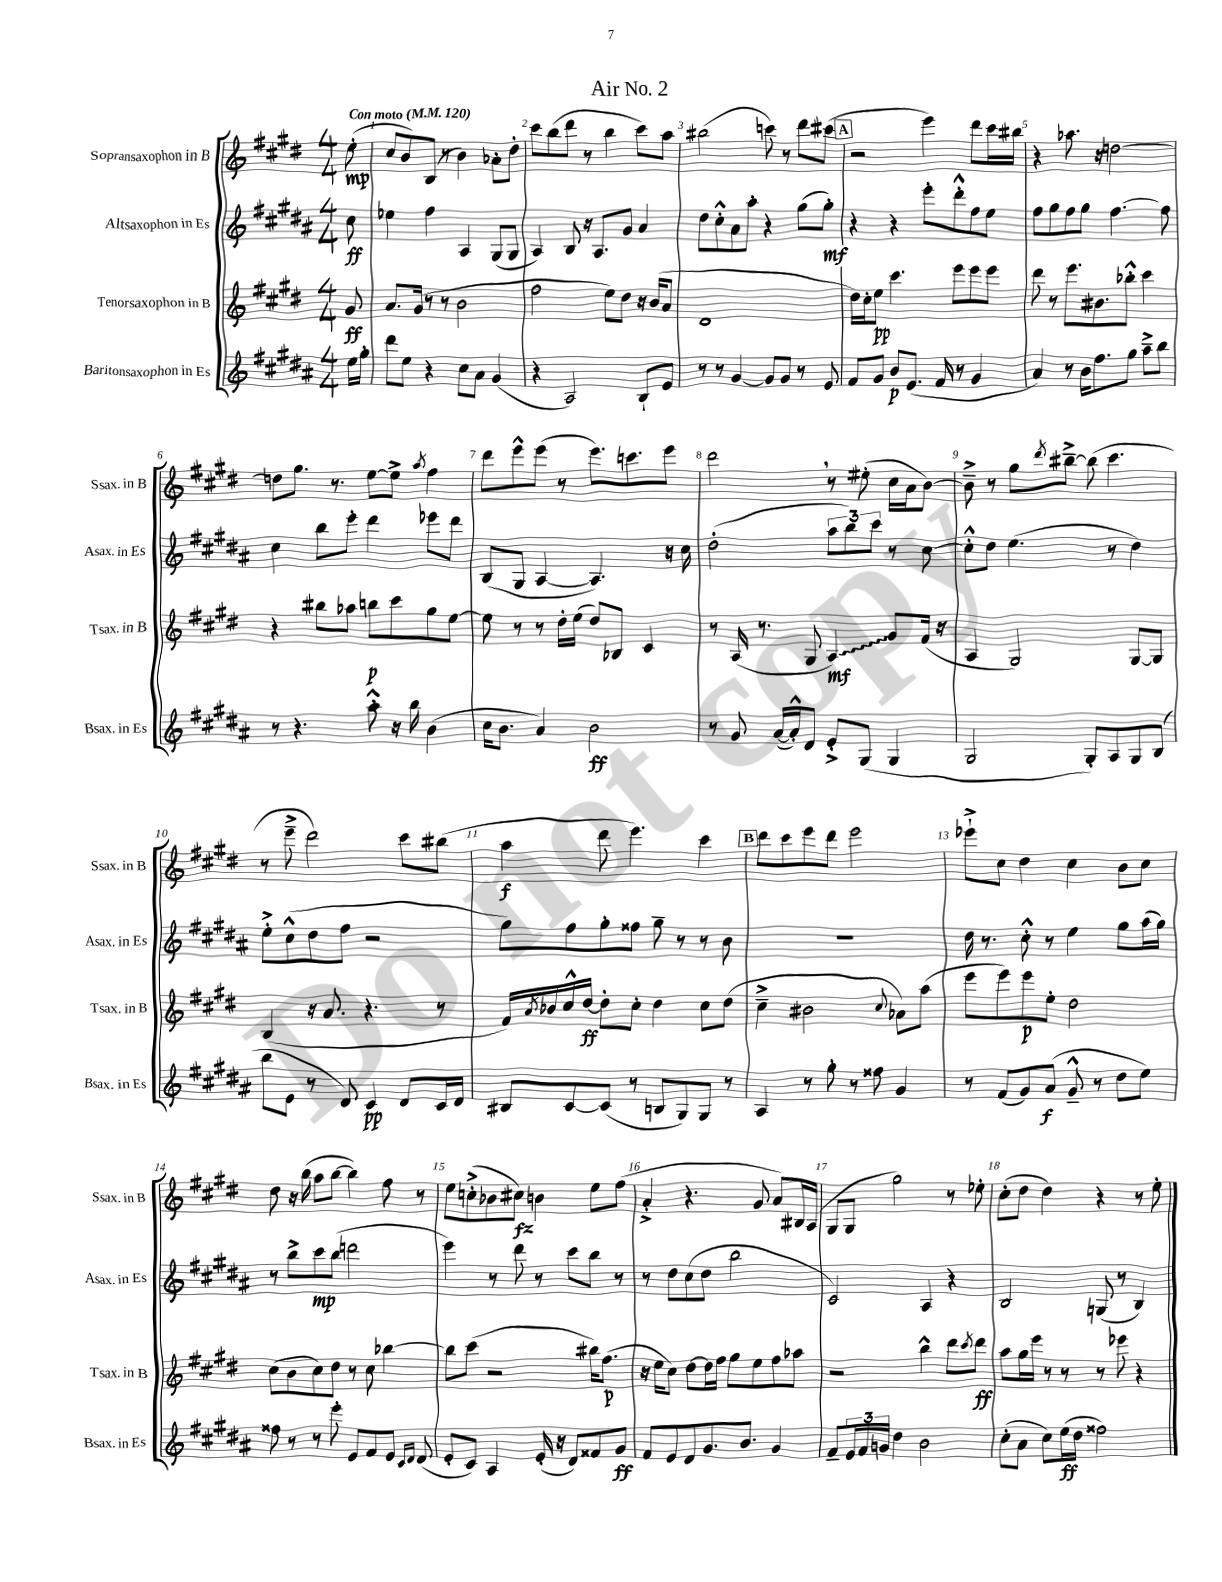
\header { title = "Air No. 2" }
<<
\new StaffGroup <<
\new Staff = "s0" \with { instrumentName = "Sopransaxophon in B" shortInstrumentName = "Ssax. in B" } {
    \clef treble \key e \major \numericTimeSignature \time 4/4 \partial 8 \tempo "Con moto" 4 = 120
    e''8-.\mp( |
    cis''8 b'8) b8( r8 b'4) aes'8-. dis''8-. |
    cis'''8 b''8( dis'''8 r8 b''4 cis'''8) a''8 |
    bis''2( c'''8) r8 dis'''8 cis'''8( |
    \mark \markup { \box "A" } r2 e'''4) dis'''8 cis'''16 bis''16 |
    r4 aes''8. r16 d''2~ |
    d''8 gis''8. r8. e''8~ e''8-> \acciaccatura { a''8 } fis''4 |
    dis'''8 e'''8-^ e'''8( r8 e'''8.) c'''8. e'''8 |
    dis'''2 \breathe r8 eis''8-.( cis''16 a'16 b'8~) |
    b'8---> r8 gis''8 \acciaccatura { dis'''8 } bis''8~---> bis''8( cis'''4. |
    r8 e'''8---> dis'''2) cis'''8 bis''8( |
    a''4\f dis'''8 e'''4.) cis'''4 |
    \mark \markup { \box "B" } dis'''8 cis'''8 e'''8 dis'''8 e'''2 |
    ees'''8-!-> cis''8 dis''4 cis''4 b'8 cis''8 |
    dis''8 r16 b''16( a''8 b''8~ b''4) fis''8 r8 |
    e''8 c''8-.->( bes'8 cis''8\fz) b'4 e''8 fis''8( |
    a'4-.-> r4. gis'8 a'8) bis16 a16( |
    gis8 gis8 gis''2) r8 ees''8-. |
    cis''8-.( dis''8 dis''4) r4 r8 e''8-. \bar "|." |
}
\new Staff = "s1" \with { instrumentName = "Altsaxophon in Es" shortInstrumentName = "Asax. in Es" } {
    \clef treble \key b \major \numericTimeSignature \time 4/4 \partial 8
    cis''8\ff |
    ees''4 fis''4 ais4 gis8( gis8 |
    ais4) b8 r16 ais8. gis'8 ais'4 |
    dis''8 cis''8-.-^ ais'8 ais''8-. r4 gis''8( gis''8-.\mf) |
    \mark \markup { \box "A" } r4 r4 e'''8-. dis'''8-.-^ fis''8 e''8 |
    fis''8 gis''8 fis''8 gis''8 fis''4.~ fis''8 |
    cis''4 b''8 e'''8-. dis'''4 ees'''8 dis'''8 |
    b8( gis8 ais4~ ais4.) r16 cis''16 |
    dis''2-.( \tuplet 3/2 { ais''8 b''8) cis'''8 } r8 cis''8~ |
    cis''8-.-^ dis''8 e''4.( r8 dis''4) |
    e''8-.-> cis''8-^( dis''8 fis''8 r2 |
    gis''8) fis''8 gis''8-. fisis''8 gis''8-- r8 r8 b'8 |
    \mark \markup { \box "B" } R1 |
    dis''16 r8. cis''8-.-^ r8 e''4 gis''8 ais''16( gis''16) |
    r8 b''8-> cis'''8\mp b''8( d'''2 |
    e'''4) r8 dis'''8 r8 cis'''8 b''8 r8 |
    r8 dis''8 cis''8( dis''8 b''2 |
    cis'2) ais4 r4 |
    b2 g8( r8 b4) \bar "|." |
}
\new Staff = "s2" \with { instrumentName = "Tenorsaxophon in B" shortInstrumentName = "Tsax. in B" } {
    \clef treble \key e \major \numericTimeSignature \time 4/4 \partial 8
    gis'8\ff |
    a'8. gis'16( r8 r8 b'2 |
    fis''2 e''8) dis''8 r16 b'16( a'8 |
    dis'1 |
    \mark \markup { \box "A" } dis''16) cis''16-. e''8\pp cis'''4. e'''8 e'''8 e'''8 |
    dis'''8 r8 e'''8. bis'8. bes''8-.-^ cis'''4 |
    r4 bis''8 aes''8 b''8\p cis'''8 gis''8 e''8~ |
    e''8 r8 r8 dis''16-. e''16( dis''8) bes8 cis'4 |
    r8 a16( r8. gis8 \once \override Glissando.style = #'zigzag a4\glissando\mf) gis'8 fis'16( r16 |
    a4 gis2) gis8~ gis8 |
    b4( r16 a'8. r4. r8 |
    fis'16) \acciaccatura { a'8 } bes'16 cis''16-^ dis''16~\ff dis''8-. cis''8-. dis''4 cis''8 dis''8( |
    \mark \markup { \box "B" } cis''4---> bis'2 \appoggiatura { cis''8 } aes'8) a''8( |
    e'''8 e'''8) e'''8\p e''8-. dis''2 |
    cis''8( b'8 cis''8) dis''8 r8 cis''8 bes''4~ |
    bes''8 cis'''8( r2 bis''16) fis''8.\p( |
    r16 e''16 cis''8) dis''8~ dis''16 fis''16 gis''8 e''8 fis''8 aes''8 |
    r2 b''4-^ dis'''8 \acciaccatura { cis'''8 } dis'''8\ff |
    a''8 gis''16 e'''16 r8 r8 r8 ees'''8 r4 \bar "|." |
}
\new Staff = "s3" \with { instrumentName = "Baritonsaxophon in Es" shortInstrumentName = "Bsax. in Es" } {
    \clef treble \key b \major \numericTimeSignature \time 4/4 \partial 8
    e''16 gis''16-. |
    dis'''8 e''8 r4 cis''8 ais'8 gis'4( |
    r4 ais2) b8-! e'8 |
    r8 r8 gis'4~ gis'8 gis'8 r8 e'8 |
    \mark \markup { \box "A" } fis'8 gis'8 b'8\p e'8.( fis'16 r8 gis'4 |
    ais'4) r8 b'16 fis''8. gis''8 ais''8---> b''8 |
    r8 r4. ais''8-.-^ r16 b''16 b'4( |
    cis''16 b'8. ais'4) b'2\ff |
    r8 gis'8 ais'16~( ais'16-.-^) dis'8 e'8-.-> gis8( gis4 |
    gis2 gis8-.) ais8 gis8 b8( |
    b''8 e'8 r8 dis'8) cis'4\pp dis'8 cis'16 dis'16 |
    bis8 cis'8~ cis'8( r8 b8 gis8) gis8 r8 |
    \mark \markup { \box "B" } ais4 r8 gis''8-. r8 fisis''8 gis'4 |
    r8 fis'8( gis'8) ais'8\f( gis'8---^ r8 dis''8 e''8) |
    fisis''8 r8 r8 e'''8-. e'8 fis'8 e'8 \grace { cis'16 dis'16 } dis'8( |
    e'8-. cis'8) ais4 e'16-.( r16 dis'8) fisis'8 gis'8\ff |
    fis'8 e'8 dis'8 gis'8. b'8. gis'4 |
    fis'8-- \tuplet 3/2 { e'16 fis'16 g'16 } dis''4 b'2 |
    cis''8-.( ais'8 cis''8) e''16\ff( dis''16 fisis''2) \bar "|." |
}
>>
>>
\layout { \context { \Score \override BarNumber.break-visibility = ##(#f #t #t) barNumberVisibility = #all-bar-numbers-visible } }
